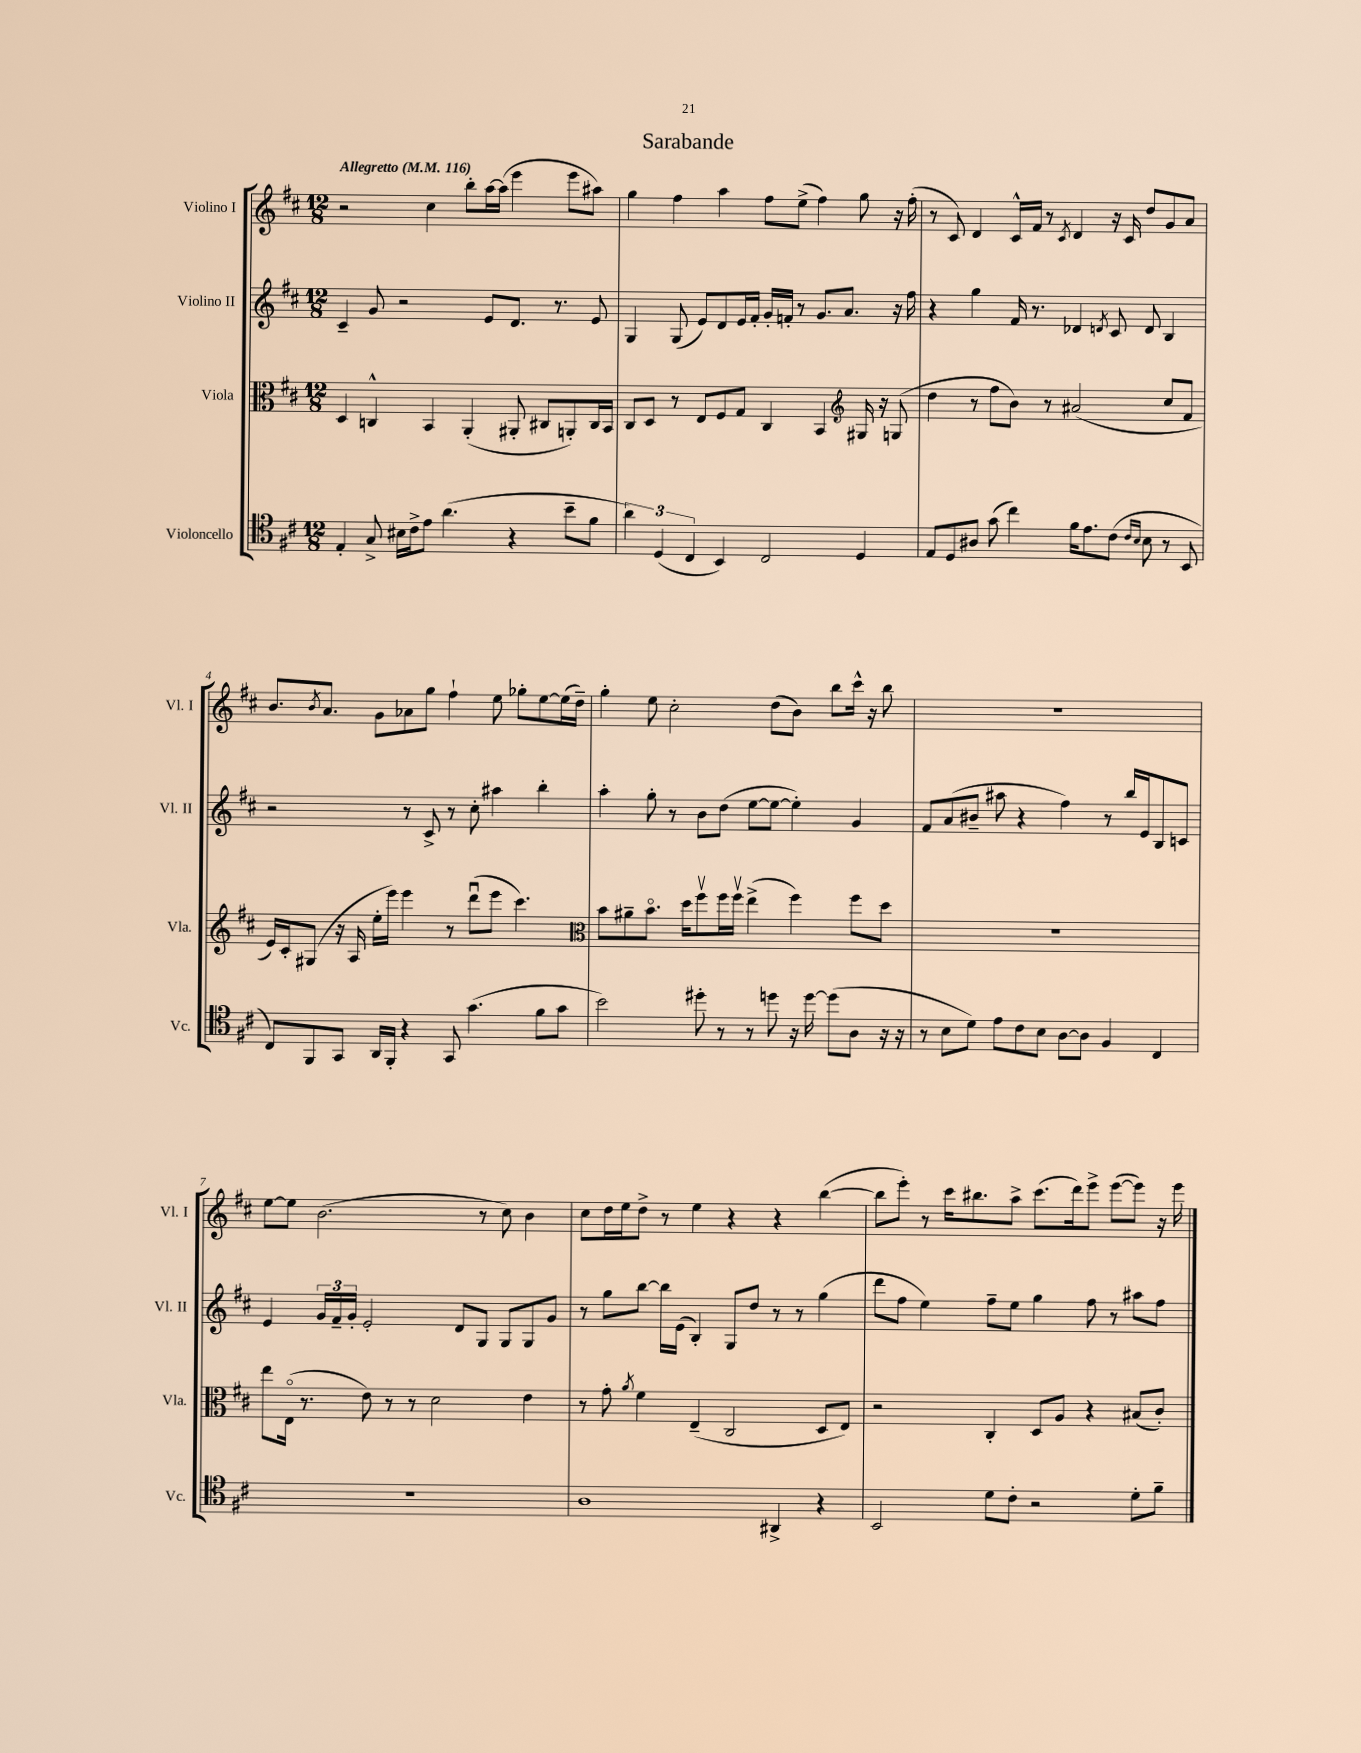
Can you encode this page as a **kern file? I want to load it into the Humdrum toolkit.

**kern	**kern	**kern	**kern
*part4	*part3	*part2	*part1
*staff4	*staff3	*staff2	*staff1
*I"Violoncello	*I"Viola	*I"Violino II	*I"Violino I
*I'Vc.	*I'Vla.	*I'Vl. II	*I'Vl. I
*clefC4	*clefC3	*clefG2	*clefG2
*k[f#c#]	*k[f#c#]	*k[f#c#]	*k[f#c#]
*M12/8	*M12/8	*M12/8	*M12/8
*MM116	*MM116	*MM116	*MM116
=1	=1	=1	=1
!	!	!	!LO:TX:a:B:t=Allegretto
4E'/	4D/	4c#~/	2r
8G^/	4Cn^^/	8g/	.
16B#X\LL	.	2r	.
16c#^\J	.	.	.
8e\J	4BB/	.	4cc#\
(4.a\	.	.	.
.	(4AA'/	.	8bb'\L
.	.	8e/L	[16aa\L
.	.	.	(16aa\JJ]
4r	8AA#X'/	8.d/J	4eee\
.	8C#X/L	.	.
.	.	8.r	.
8b~\L	8AAn'/)	.	8eee\L
8f#\J	16C#/L	8e/	8aa#X\J)
.	16BB/JJ	.	.
=2	=2	=2	=2
6a\)	8C#/L	4G/	4gg\
.	8D/J	.	.
(6D/	.	.	.
.	8r	(8G/	4ff#\
6C#/	.	.	.
.	8E/L	8e/L)	.
4BB/)	8F#/	8d/	4aa\
.	8G/J	16e/L	.
.	.	16f#'/JJ	.
2C#/	4C#/	16g'/LL	8ff#\L
.	.	16fn'/JJ	.
.	.	8r	(8ee^\J
.	4BB/	8.g/L	4ff#\)
.	.	8.a/J	.
*	*clefG2	*	*
4D/	16G#X/	.	8gg\
.	16r	.	.
.	(8Gn/	16r	16r
.	.	16ff#\	(16ff#'\
=3	=3	=3	=3
8E/L	4dd\	4r	8r
8D/	.	.	8c#/)
8A#X/J	8r	4gg\	4d/
(8g\	8ff#\L	.	.
4cc#\)	8b\J)	16f#/	16c#^^/LL
.	.	8.r	16f#/JJ
.	8r	.	8r
.	.	.	8qc#/
16f#\KL	(2a#X/	4d-X/	4d/
8.e\	.	.	.
.	.	8qdn/	.
(8c#\J	.	8c#/	16r
.	.	.	16c#/
16qqc#/LL	.	.	.
16qqB/JJ	.	.	.
8B\	.	8d/	8dd/L
8r	8cc#/L	4B/	8g/
8BB/	8f#/J	.	8a/J
!!LO:LB:g=z
=4	=4	=4	=4
8C#/L)	16e/LL)	2r	8.b/L
.	16c#'/J	.	.
8FF#/	(8G#X/J	.	.
.	.	.	8qb/
.	.	.	8.a/J
8GG/J	16r	.	.
.	16A/	.	.
16AA/LL	16ee'\LL	.	8g\L
16FF#'/JJ	16eee\JJ)	.	.
4r	4eee\	8r	8a-X\
.	.	8c#^/	8gg\J
8GG/	8r	8r	4ff#`\
(4.g\	(8dddu\L	8cc#'\	.
.	8eee\J	4aa#X\	8ee\
.	4.ccc#\)	.	8gg-X'\L
8f#\L	.	4bb'\	[8ee\
8g\J	.	.	(16ee\L]
.	.	.	16dd~\JJ)
=5	=5	=5	=5
*	*clefC3	*	*
2b\)	8b\L	4aa'\	4gg'\
.	8a#X~\	.	.
.	8.b\J	8gg'\	8ee\
.	.	8r	2cc#'\
.	16dd\KL	.	.
8dd#X'\	8ff#v\	8b\L	.
8r	16ff#\L	(8dd\J	.
.	16ff#v\JJ	.	.
8r	(4ee^\	[8ee\L	.
8ddn\	.	8ee\J_	(8dd\L
16r	4ff#\)	4ee'\])	8b\J)
[16dd\	.	.	.
(8dd\L]	.	.	8bb\L
8A\J	8ff#\L	4g/	16ccc#^^\Jk
.	.	.	16r
16r	8dd\J	.	8bb\
16r	.	.	.
=6	=6	=6	=6
8r	1.r	8f#/L	1.r
8B\L	.	(8a/	.
8d\J)	.	8b#X~/J	.
8e\L	.	8aa#X\	.
8c#\	.	4r	.
8B\J	.	.	.
[8A\L	.	4ff#\)	.
8A\J]	.	.	.
4F#/	.	8r	.
.	.	16bb/LL	.
.	.	16e/J	.
4C#/	.	8B/	.
.	.	8cn/J	.
!!LO:LB:g=z
=7	=7	=7	=7
1.r	8ee\L	4e/	[8ee\L
.	(16E\Jk	.	8ee\J]
.	8.r	.	.
.	.	24g/LL	(2.b\
.	.	24f#~/	.
.	.	24g'/JJ	.
.	8e\)	2e'/	.
.	8r	.	.
.	8r	.	.
.	2d\	.	.
.	.	8d/L	.
.	.	8G/J	8r
.	.	8G/L	8cc#\)
.	4e\	8G/	4b\
.	.	8g/J	.
=8	=8	=8	=8
1A	8r	8r	8cc#\L
.	8g'\	8gg\L	16dd\L
.	.	.	16ee\J
.	8qa/	.	.
.	4f#\	[8bb\J	8dd^\J
.	.	16bb\LL]	8r
.	.	(16e\JJ	.
.	(4E~/	4B'/)	4ee\
.	2C#/	8G/L	4r
.	.	8dd/J	.
4AA#X^/	.	8r	4r
.	.	8r	.
4r	8D/L	(4gg\	([4bb\
.	8E/J)	.	.
=9	=9	=9	=9
2BB/	2r	8ddd\L	8bb\L]
.	.	8ff#\J	8eee'\J)
.	.	4ee\)	8r
.	.	.	16ccc#\KL
.	.	.	8.bb#X\
8d\L	4C#'/	8ff#~\L	.
8c#'\J	.	8ee\J	8aa^\J
2r	8D/L	4gg\	(8.ccc#\L
.	8A/J	.	.
.	.	.	16ddd\k)
.	4r	8ff#\	8eee^\J
.	.	8r	([8eee\L
8d'\L	(8B#X/L	8aa#X\L	8eee\J])
8f#~\J	8c#'/J)	8ff#\J	16r
.	.	.	16eee\
==	==	==	==
*-	*-	*-	*-
